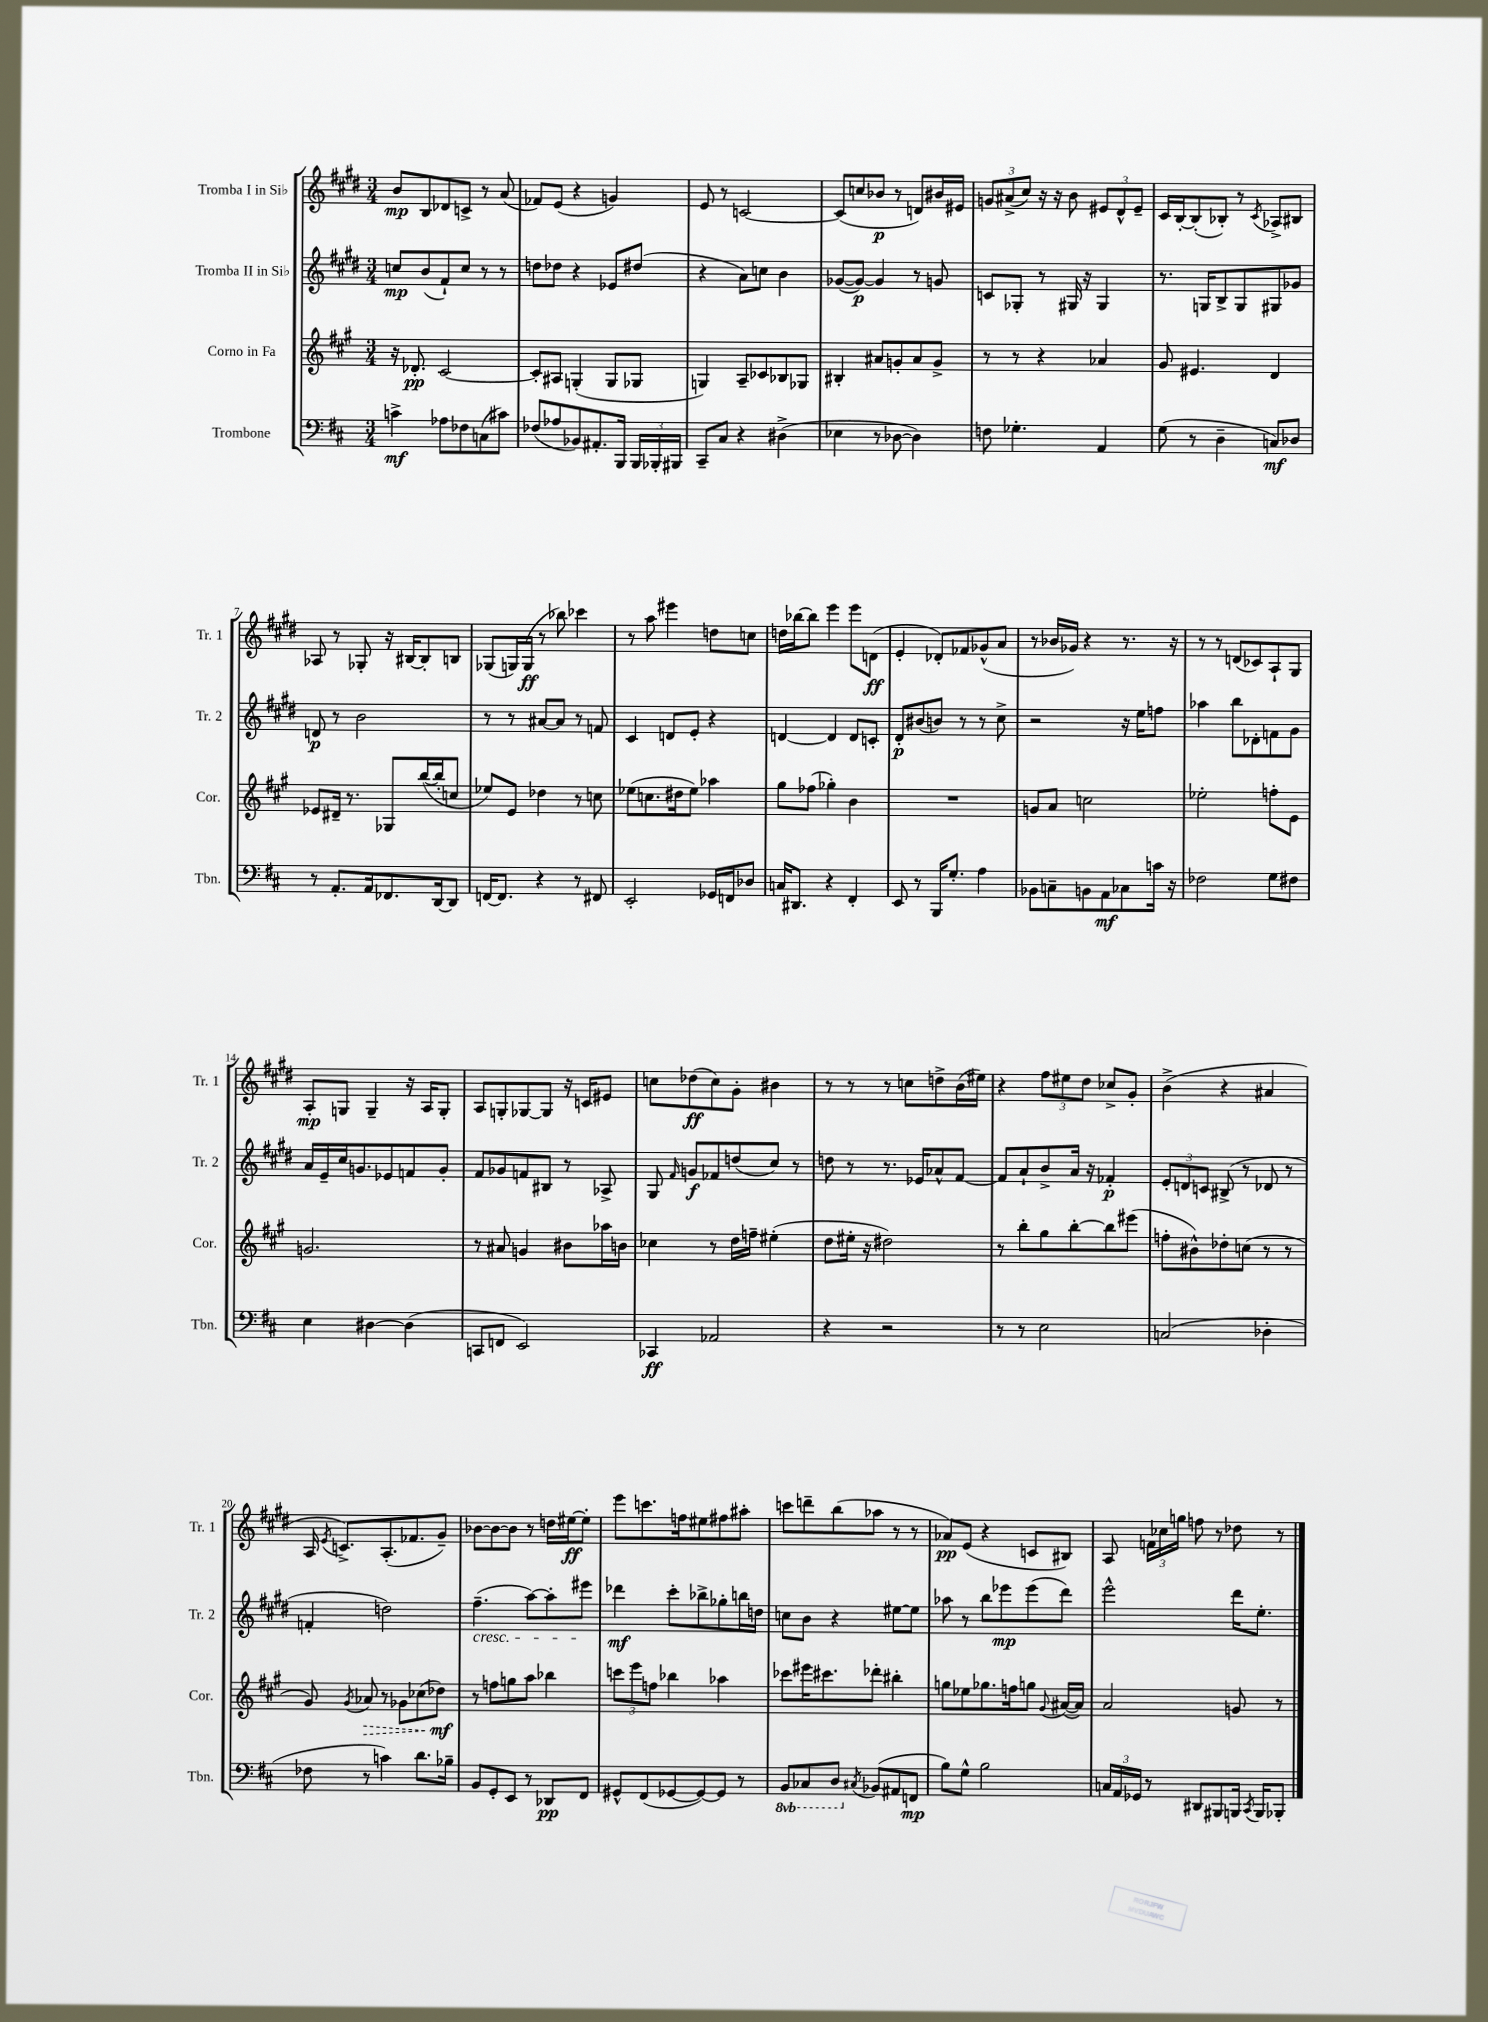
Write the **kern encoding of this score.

**kern	**dynam	**kern	**dynam	**kern	**dynam	**kern	**dynam
*part4	*part4	*part3	*part3	*part2	*part2	*part1	*part1
*staff4	*staff4	*staff3	*staff3	*staff2	*staff2	*staff1	*staff1
*I"Trombone	*	*I"Corno in Fa	*	*I"Tromba II in Si♭	*	*I"Tromba I in Si♭	*
*I'Tbn.	*	*I'Cor.	*	*I'Tr. 2	*	*I'Tr. 1	*
*clefF4	*	*clefG2	*	*clefG2	*	*clefG2	*
*k[f#c#]	*	*k[f#c#g#]	*	*k[f#c#g#d#]	*	*k[f#c#g#d#]	*
*M3/4	*	*M3/4	*	*M3/4	*	*M3/4	*
=1	=1	=1	=1	=1	=1	=1	=1
4cn^\	mf	16r	.	8ccn/L	mp	8b/L	mp
.	.	8.d-X'/	pp	.	.	.	.
.	.	.	.	(8b/	.	8B/	.
8A-X\L	.	[2c#/	.	8f#`/)	.	8d-X/	.
8F-X\	.	.	.	8cc/J	.	8cn^/J	.
(8Cn\	.	.	.	8r	.	8r	.
8c#X\J)	.	.	.	8r	.	(8a/	.
=2	=2	=2	=2	=2	=2	=2	=2
(8F-X/L	.	8c#'/L]	.	8ddn\L	.	8f-X/L)	.
8A-X/	.	8A#X/J	.	8dd-X\J	.	(8e/J	.
8BB-X/)	.	(4Gn'/	.	4r	.	4r	.
8.AA#X'/	.	.	.	.	.	.	.
.	.	8G/L	.	8e-X/L	.	4gn/)	.
16BBB/Jk	.	.	.	.	.	.	.
24BBB/LL	.	8G-X/J	.	(8dd#X/J	.	.	.
24BBB-X'/	.	.	.	.	.	.	.
24BBB#X/JJ	.	.	.	.	.	.	.
=3	=3	=3	=3	=3	=3	=3	=3
8CC#~/L	.	4Gn/)	.	4r	.	8e/	.
8C#/J	.	.	.	.	.	8r	.
4r	.	8A~/L	.	8a\L)	.	[2cn/	.
.	.	8c-X/	.	8ccn\J	.	.	.
(4D#X^\	.	8B-X/	.	4b\	.	.	.
.	.	8G-X/J	.	.	.	.	.
=4	=4	=4	=4	=4	=4	=4	=4
4E-X\	.	4B#X'/	.	([8g-X/L	.	(8c/L]	.
.	.	.	.	8g-/J_)	p	8ccn/	.
8r	.	8a#X/L	.	4g-/]	.	8b-X/J	p
[8D-X\	.	8gn'/	.	.	.	8r	.
4D-\])	.	8a#/	.	8r	.	8dn/L)	.
.	.	8g^/J	.	8gn/	.	16b#X/L	.
.	.	.	.	.	.	16e#X/JJ	.
=5	=5	=5	=5	=5	=5	=5	=5
8Fn\	.	8r	.	8cn/L	.	12gn/L	.
.	.	.	.	.	.	(12a#X^/	.
4.G-X'\	.	8r	.	8G-X'/J	.	.	.
.	.	.	.	.	.	12cc#/J)	.
.	.	4r	.	8r	.	16r	.
.	.	.	.	.	.	16r	.
.	.	.	.	16G#X/	.	8b\	.
.	.	.	.	16r	.	.	.
4AA/	.	4a-X/	.	4G#/	.	12e#X/L	.
.	.	.	.	.	.	12d#^^/	.
.	.	.	.	.	.	12e#~/J	.
=6	=6	=6	=6	=6	=6	=6	=6
(8G\	.	8g#/	.	8.r	.	16c#/LL	.
.	.	.	.	.	.	[16B'/J	.
8r	.	4.e#X/	.	.	.	(8B'/]	.
.	.	.	.	16Gn/KL	.	.	.
4D~\	.	.	.	8B^/	.	8B-X'/J)	.
.	.	.	.	8G/	.	8r	.
.	.	.	.	.	.	8qc#/	.
8Cn/L)	mf	4d/	.	8G#X/	.	8A-X^/L	.
8D-X/J	.	.	.	8g-X/J	.	8B#X/J	.
!!LO:LB:g=z
=7	=7	=7	=7	=7	=7	=7	=7
8r	.	8e-X/L	.	8dn/	p	8A-X/	.
8.AA'/L	.	16d#X~/Jk	.	8r	.	8r	.
.	.	8.r	.	.	.	.	.
.	.	.	.	2b\	.	8G-X'/	.
16AA/k	.	.	.	.	.	.	.
8.FF-X/	.	8G-X/L	.	.	.	16r	.
.	.	.	.	.	.	[16B#X/KL	.
.	.	([16bb/L	.	.	.	8B#'/]	.
[16DD/k	.	16bb'/J]	.	.	.	.	.
8DD/J]	.	8ccn/J	.	.	.	8Bn/J	.
=8	=8	=8	=8	=8	=8	=8	=8
[16FFn/KL	.	8ee-X/L)	.	8r	.	(8G-X/L	.
8.FF/J]	.	.	.	.	.	.	.
.	.	8e/J	.	8r	.	16Gn/L)	.
.	.	.	.	.	.	(16G/JJ	ff
4r	.	4dd-X\	.	[8a#X/L	.	8r	.
.	.	.	.	8a#/J]	.	8bb-X\)	.
8r	.	8r	.	8r	.	4ccc-X\	.
8FF#X/	.	8ccn\	.	8fn/	.	.	.
=9	=9	=9	=9	=9	=9	=9	=9
2EE'/	.	(8ee-X\L	.	4c#/	.	8r	.
.	.	8.ccn\	.	.	.	8aa\	.
.	.	.	.	8dn/L	.	4eee#X\	.
.	.	16dd#X\k	.	.	.	.	.
.	.	8ee-\J)	.	8e'/J	.	.	.
16GG-X/LL	.	4aa-X\	.	4r	.	8ddn\L	.
16FFn/J	.	.	.	.	.	.	.
8D-X/J	.	.	.	.	.	8ccn\J	.
=10	=10	=10	=10	=10	=10	=10	=10
16Cn/KL	.	8gg#\L	.	[4dn/	.	16ddn\LL	.
8.DD#X/J	.	.	.	.	.	[16bb-X\J	.
.	.	(8ff-X\J	.	.	.	8bb-\J]	.
4r	.	4gg-X'\)	.	4d/]	.	4eee\	.
4FF#'/	.	4b\	.	8d/L	.	8eee\L	.
.	.	.	.	8cn'/J	.	(8dn\J	ff
=11	=11	=11	=11	=11	=11	=11	=11
8EE/	.	2.r	.	8d#'/L	p	4e'/	.
8r	.	.	.	(8b#X/	.	.	.
16BBB/KL	.	.	.	8bn/J)	.	8d-X'/L)	.
8.G'/J	.	.	.	.	.	.	.
.	.	.	.	8r	.	8f-X/	.
4A\	.	.	.	8r	.	(8g-X^^/	.
.	.	.	.	8cc#^\	.	8a/J	.
=12	=12	=12	=12	=12	=12	=12	=12
8BB-X\L	.	8gn/L	.	2r	.	8r	.
8Cn~\	.	8a/J	.	.	.	16b-X/LL	.
.	.	.	.	.	.	16g-X/JJ)	.
8BBn\	.	2ccn\	.	.	.	4r	.
8AA\	mf	.	.	.	.	.	.
8C-X\	.	.	.	16r	.	8.r	.
.	.	.	.	16ee\KL	.	.	.
16cn\Jk	.	.	.	8ffn\J	.	.	.
16r	.	.	.	.	.	16r	.
=13	=13	=13	=13	=13	=13	=13	=13
2F-X\	.	2ee-X'\	.	4aa-X\	.	8r	.
.	.	.	.	.	.	8r	.
.	.	.	.	8bb\L	.	(8dn/L	.
.	.	.	.	8d-X'\	.	8c-X/)	.
8G\L	.	8ffn'\L	.	8fn\	.	8A`/	.
8F#X\J	.	8e\J	.	8g#\J	.	8G#/J	.
!!LO:LB:g=z
=14	=14	=14	=14	=14	=14	=14	=14
4E\	.	2.gn/	.	16a/LL	.	8A'/L	mp
.	.	.	.	16e~/	.	.	.
.	.	.	.	16cc#/J	.	8Gn/J	.
.	.	.	.	8.gn/	.	.	.
[4D#X\	.	.	.	.	.	4G~/	.
.	.	.	.	8e-X/	.	.	.
(4D#\]	.	.	.	8fn/	.	16r	.
.	.	.	.	.	.	16A/KL	.
.	.	.	.	8g'/J	.	8G'/J	.
=15	=15	=15	=15	=15	=15	=15	=15
8CCn/L	.	8r	.	8f#/L	.	8A/L	.
8FFn/J	.	8a#X/	.	8g-X/	.	8Gn'/	.
2EE/)	.	4gn/	.	8fn/	.	[8G-X/	.
.	.	.	.	8B#X/J	.	8G-/J]	.
.	.	8b#X\L	.	8r	.	16r	.
.	.	.	.	.	.	16cn/KL	.
.	.	16aa-X\L	.	8A-X^/	.	8e#X/J	.
.	.	16bn\JJ	.	.	.	.	.
=16	=16	=16	=16	=16	=16	=16	=16
4CC-X/	ff	4cc-X\	.	8G#/	.	8ccn\L	.
.	.	.	.	16qqf#/	.	.	.
.	.	.	.	8gn/L	f	(8dd-X\	ff
2AA-X/	.	8r	.	8f-X/	.	8cc\)	.
.	.	16dd\LL	.	(8ddn/	.	8g#'\J	.
.	.	16ffn~\JJ	.	.	.	.	.
.	.	(4ee#X'\	.	8cc#/J)	.	4b#X\	.
.	.	.	.	8r	.	.	.
=17	=17	=17	=17	=17	=17	=17	=17
4r	.	8dd\L	.	8ddn\	.	8r	.
.	.	16ee#X'\Jk	.	8r	.	8r	.
.	.	16r	.	.	.	.	.
2r	.	2dd#X\)	.	8.r	.	8r	.
.	.	.	.	.	.	8ccn\L	.
.	.	.	.	16e-X/KL	.	.	.
.	.	.	.	8a-X^^/	.	8ddn^\	.
.	.	.	.	[8f#/J	.	(16b\L	.
.	.	.	.	.	.	16ee#X\JJ)	.
=18	=18	=18	=18	=18	=18	=18	=18
8r	.	8r	.	8f#/L]	.	4r	.
8r	.	8bb'\L	.	8a`/	.	.	.
2E\	.	8gg#\	.	8b^/	.	12ff#\L	.
.	.	.	.	.	.	12ee#X\	.
.	.	[8bb'\	.	16a/Jk	.	.	.
.	.	.	.	.	.	12dd#\J	.
.	.	.	.	16r	.	.	.
.	.	8bb\]	.	4f-X'/	p	8cc-X^/L	.
.	.	(8eee#X\J	.	.	.	8g#'/J	.
=19	=19	=19	=19	=19	=19	=19	=19
(2Cn/	.	8ffn'\L	.	12e'/L	.	(4b^\	.
.	.	.	.	12dn/	.	.	.
.	.	8b#X^^\)	.	.	.	.	.
.	.	.	.	12cn/J	.	.	.
.	.	8dd-X'\	.	(8B#X^/	.	4r	.
.	.	(8ccn\J	.	8r	.	.	.
4D-X'\	.	8r	.	8d-X/	.	4a#X/	.
.	.	8r	.	8r	.	.	.
!!LO:LB:g=z
=20	=20	=20	=20	=20	=20	=20	=20
8F-X\	.	8g#/)	.	4fn'/	.	16A/	.
.	.	.	.	.	.	8qe/	.
.	.	.	.	.	.	8.cn^/L)	.
.	.	8qg#/	.	.	.	.	.
!	!	!	!LO:HP:b	!	!	!	!
8r	.	8a-X/	>	.	.	.	.
4cn\)	.	8r	.	2ddn\)	.	(8.A'/	.
.	.	8g-X\L	.	.	.	.	.
.	.	.	.	.	.	8.f-X/	.
8.d\L	.	(8cc-X\	.	.	.	.	.
.	.	8dd-X\J)	mf	.	.	8g#~/J)	.
16B-X~\Jk	.	.	.	.	.	.	.
.	.	.	]	.	.	.	.
=21	=21	=21	=21	=21	=21	=21	=21
!	!	!	!	!LO:TX:b:i:t=cresc.	!	!	!
8BB/L	.	8r	.	(4.ff#~\	.	[8b-X\L	.
8GG'/	.	8ffn\L	.	.	.	8b-\_	.
8EE/J	.	8ggn\	.	.	.	8b-\J]	.
8r	.	8aa\J	.	[8aa\L)	.	8r	.
8DD-X/L	pp	4bb-X\	.	8aa'\]	.	16ddn\LL	.
.	.	.	.	.	.	[16ee#X\J	ff
8FF#/J	.	.	.	8eee#X\J	.	8ee#'\J]	.
=22	=22	=22	=22	=22	=22	=22	=22
8GG#X^^/L	.	12cccn\L	.	4ddd-X\	mf	8eee\L	.
.	.	12eee\	.	.	.	.	.
(8FF#/	.	.	.	.	.	8.cccn\	.
.	.	12ffn\J	.	.	.	.	.
[8GG-X/	.	4bb-X\	.	8ccc#'\L	.	.	.
.	.	.	.	.	.	16ffn\k	.
8GG-/_)	.	.	.	8bb-X^\	.	8ee#X\	.
8GG-/J]	.	4aa-X\	.	8gg-X'\	.	8ff#X\	.
8r	.	.	.	16bbn\L	.	8aa#X'\J	.
.	.	.	.	16ddn\JJ	.	.	.
=23	=23	=23	=23	=23	=23	=23	=23
*8ba	*	*	*	*	*	*	*
8BBB/L	.	8ccc-X\L	.	8ccn\L	.	8cccn\L	.
8CC-X/	.	16eee#X\K	.	8b\J	.	8dddn~\	.
.	.	8.ccc#X\	.	.	.	.	.
8DD/J	.	.	.	4r	.	(8bb\	.
*X8ba	*	*	*	*	*	*	*
8qC#X/	.	.	.	.	.	.	.
(8BB-X/L	.	8ddd-X'\J	.	.	.	8aa-X\J	.
8AA#X/	.	4bb#X'\	.	[8ee#X\L	.	8r	.
8FFn/J	mp	.	.	8ee#\J]	.	8r	.
=24	=24	=24	=24	=24	=24	=24	=24
8B\L)	.	8ggn\L	.	8aa-X\	.	8a-X/L)	pp
8G^^\J	.	8ee-X\	.	8r	.	(8e/J	.
2B\	.	8.gg-X\	.	8bb\L	.	4r	.
.	.	.	.	8eee-X\	mp	.	.
.	.	16ffn\k	.	.	.	.	.
.	.	8ggn\J	.	(8eee-\	.	8cn/L	.
.	.	8qqg#/	.	.	.	.	.
.	.	([16a#X/LL	.	8ddd#\J)	.	8B#X/J)	.
.	.	16a#/JJ])	.	.	.	.	.
=25	=25	=25	=25	=25	=25	=25	=25
24Cn/LL	.	2a/	.	2eee^^\	.	8A/	.
24AA/	.	.	.	.	.	.	.
24GG-X/JJ	.	.	.	.	.	.	.
8r	.	.	.	.	.	24fn\LL	.
.	.	.	.	.	.	24cc-X\	.
.	.	.	.	.	.	24ggn\JJ	.
8DD#X/L	.	.	.	.	.	8ffn\	.
8BBB#X/	.	.	.	.	.	8r	.
16BBBn/Jk	.	8gn/	.	16ddd#\KL	.	8dd-X\	.
8qCC#/	.	.	.	.	.	.	.
16BBB/KL	.	.	.	8.ee'\J	.	.	.
8BBB-X'/J	.	8r	.	.	.	8r	.
==	==	==	==	==	==	==	==
*-	*-	*-	*-	*-	*-	*-	*-
